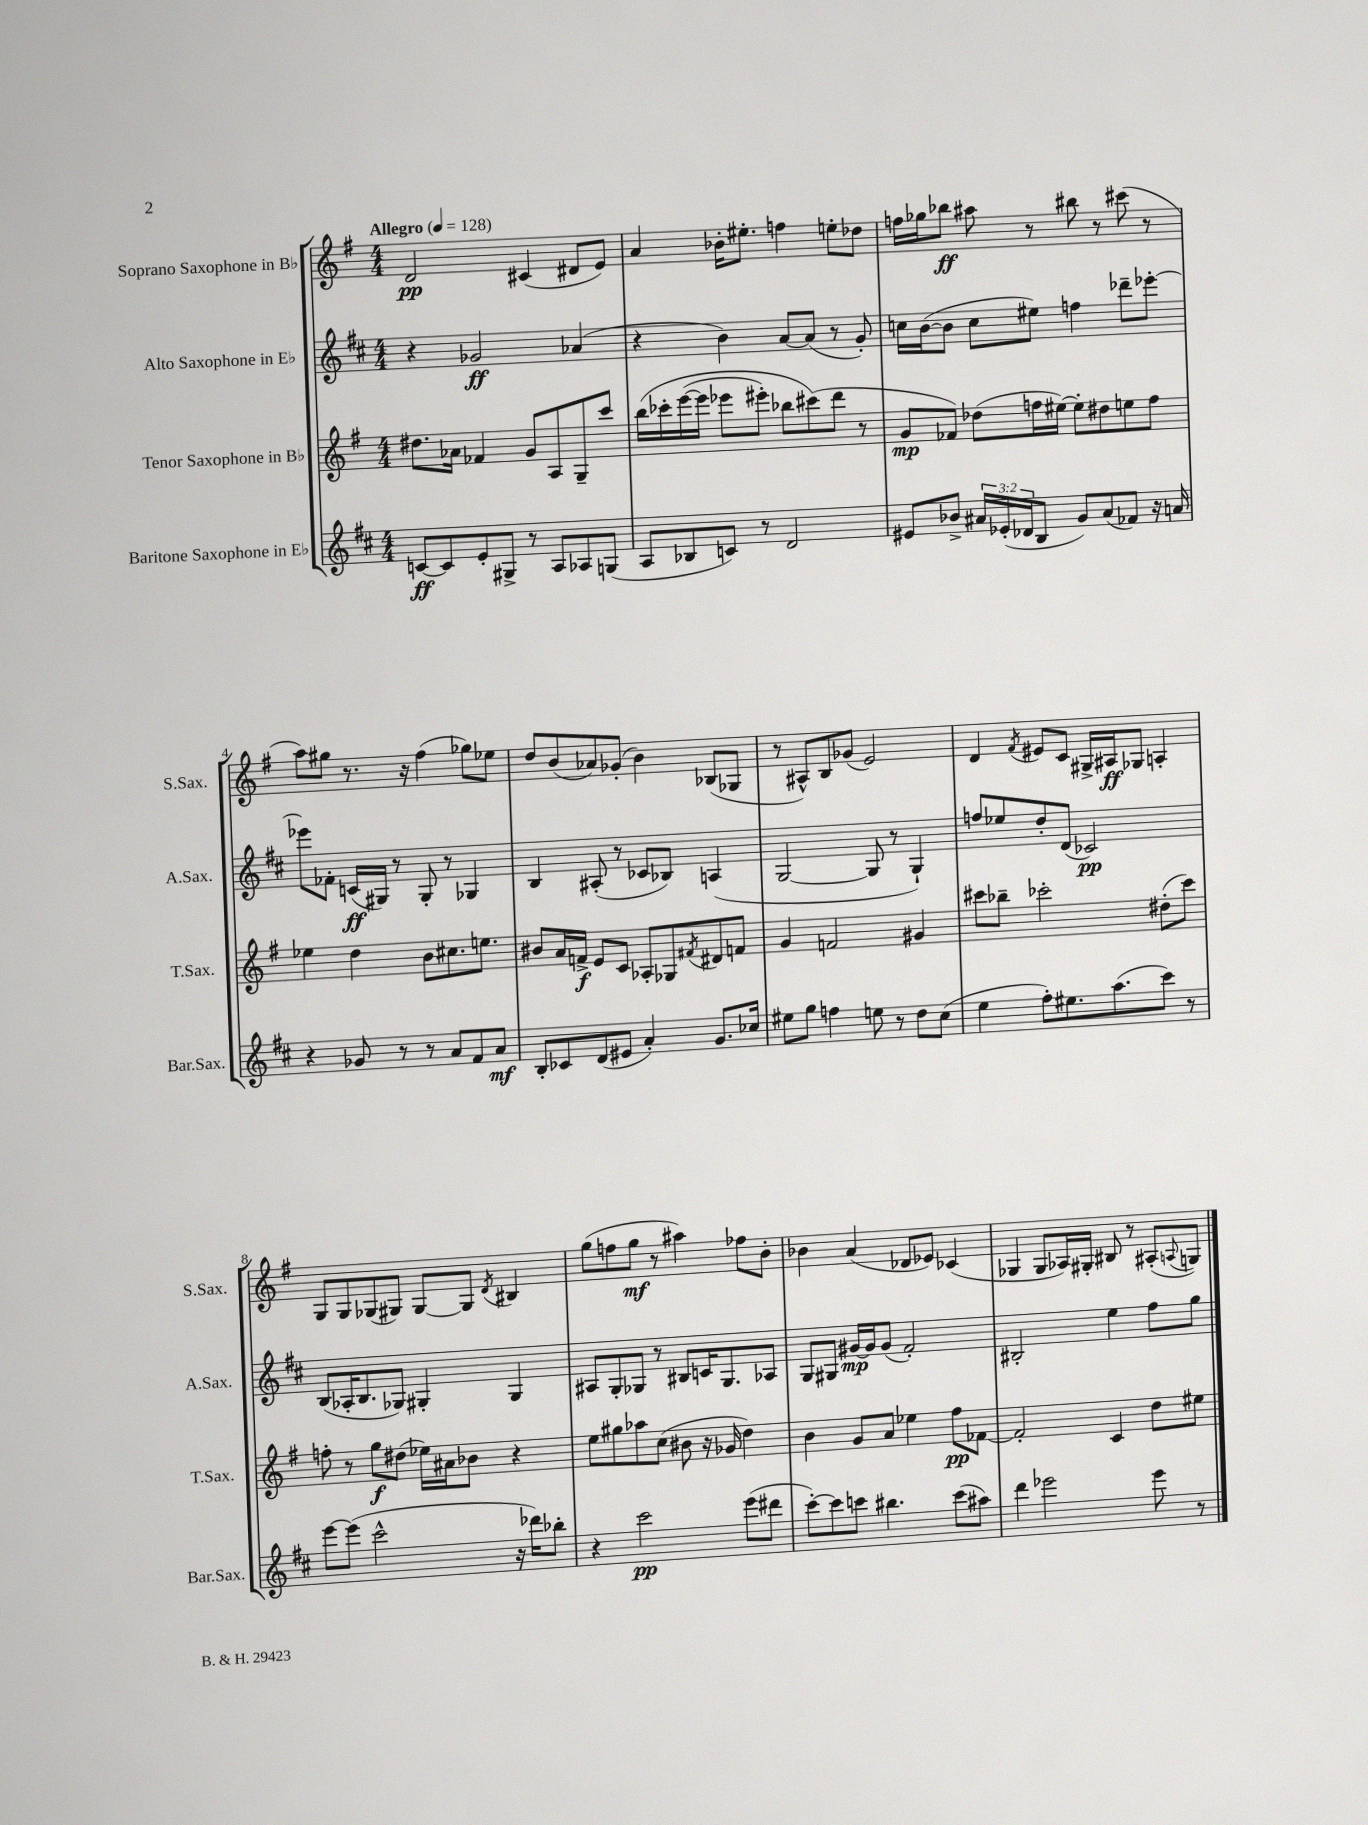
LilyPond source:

<<
\new StaffGroup <<
\new Staff = "s0" \with { instrumentName = "Soprano Saxophone in Bb" shortInstrumentName = "S.Sax." } {
    \clef treble \key g \major \numericTimeSignature \time 4/4 \tempo "Allegro" 4 = 128
    d'2\pp cis'4( dis'8 e'8) |
    a'4 bes'16-. eis''8.-. f''4 e''8-. des''8 |
    f''16 ges''16 bes''8\ff ais''8 r8 bis''8 r8 cis'''8( r8 |
    a''8) gis''8 r8. r16 fis''4( ges''8) ees''8 |
    d''8 b'8( aes'8) ges'8-.( b'4) bes8( ges8 |
    r8 ais8-^) b8 ges'8( e'2) |
    d'4 \acciaccatura { fis'8 } eis'8 c'8 gis16-> ais16\ff ges8 a4-. |
    g8 g8 ges8( gis8) gis8~ gis8 \acciaccatura { d'8 } bis4 |
    g''8( f''8 g''8\mf r8 ais''4) fes''8 b'8-. |
    bes'4 a'4( des'8 ees'8) ces'4( |
    ges4 ges8 aes16) gis16-. bis8 r8 ais8-.( \appoggiatura { a8 } g8) \bar "|." |
}
\new Staff = "s1" \with { instrumentName = "Alto Saxophone in Eb" shortInstrumentName = "A.Sax." } {
    \clef treble \key d \major \numericTimeSignature \time 4/4
    r4 ges'2\ff aes'4( |
    r4 b'4) a'8~ a'8( r8 g'8-.) |
    c''16 b'16~( b'8 c''8 eis''8) f''4 des'''8-- ees'''8~-. |
    ees'''8 fes'8-. c'16\ff( gis16) r8 gis8-. r8 ges4 |
    b4 ais8-.( r8 ces'8 bes8) a4( |
    g2~ g8 r8 g4-!) |
    f''8 ees''8 d''8-. d'8( ces'2\pp) |
    b8( aes16-. b8. ges8) gis4-. gis4 |
    ais8 g8-. ges8 r8 bis8 c'16 ges8. aes8 |
    g8 gis8 gis'16~\mp gis'16 gis'8( fis'2-.) |
    bis2-. e''4 fis''8 g''8 \bar "|." |
}
\new Staff = "s2" \with { instrumentName = "Tenor Saxophone in Bb" shortInstrumentName = "T.Sax." } {
    \clef treble \key g \major \numericTimeSignature \time 4/4
    dis''8. aes'16 fes'4 g'8 a8 g8-- c'''8 |
    b''16\( ces'''16-. e'''16~( e'''16 ees'''8 eis'''8-.) bes''8 cis'''8(\) d'''8 r8 |
    g'8\mp fes'8) des''8( f''16 eis''16~) eis''8-. dis''8 e''8 f''8 |
    ees''4 d''4 b'8 cis''8. e''8. |
    bis'8 a'16 f'16->\f e'8 c'8 aes8-. ges8 \acciaccatura { fis'8 } dis'8 f'8 |
    g'4 f'2 gis'4 |
    cis'''8 bes''8-- ces'''2-. dis''8-.( ces'''8) |
    f''8-. r8 g''8\f dis''8( ees''16) ais'16 bes'8 r4 |
    e''8 gis''8 aes''8 c''8( bis'8 r16 ges'16 d''4) |
    b'4 g'8 a'8 ees''4 fis''8\pp fes'8~ |
    fes'2-. c'4 d''8 eis''8 \bar "|." |
}
\new Staff = "s3" \with { instrumentName = "Baritone Saxophone in Eb" shortInstrumentName = "Bar.Sax." } {
    \clef treble \key d \major \numericTimeSignature \time 4/4 \override Staff.TupletNumber.text = #tuplet-number::calc-fraction-text
    c'8~\ff c'8 e'8-. gis8-> r8 a8 aes8 g8( |
    a8 bes8 c'8) r8 d'2 |
    eis'8 bes'8-> \tuplet 3/2 { ais'16 ees'16-.( des'16 } b8 g'8) ais'8( fes'8) r16 a'16 |
    r4 ges'8 r8 r8 a'8 fis'8 a'8\mf |
    b8-. ces'8 d'8( eis'8 a'4-.) g'8. ces''16 |
    eis''8 g''8 f''4 e''8 r8 d''8 cis''8( |
    e''4 fis''8-.) eis''8. a''8.( cis'''8) r8 |
    e'''8~ e'''8( cis'''2-^ r16 des'''16) bes''8-. |
    r4 cis'''2\pp e'''8( dis'''8 |
    cis'''8~-.) cis'''8 c'''8 bis''4. c'''8( ais''8) |
    d'''4 ees'''2 ees'''8 r8 \bar "|." |
}
>>
>>
